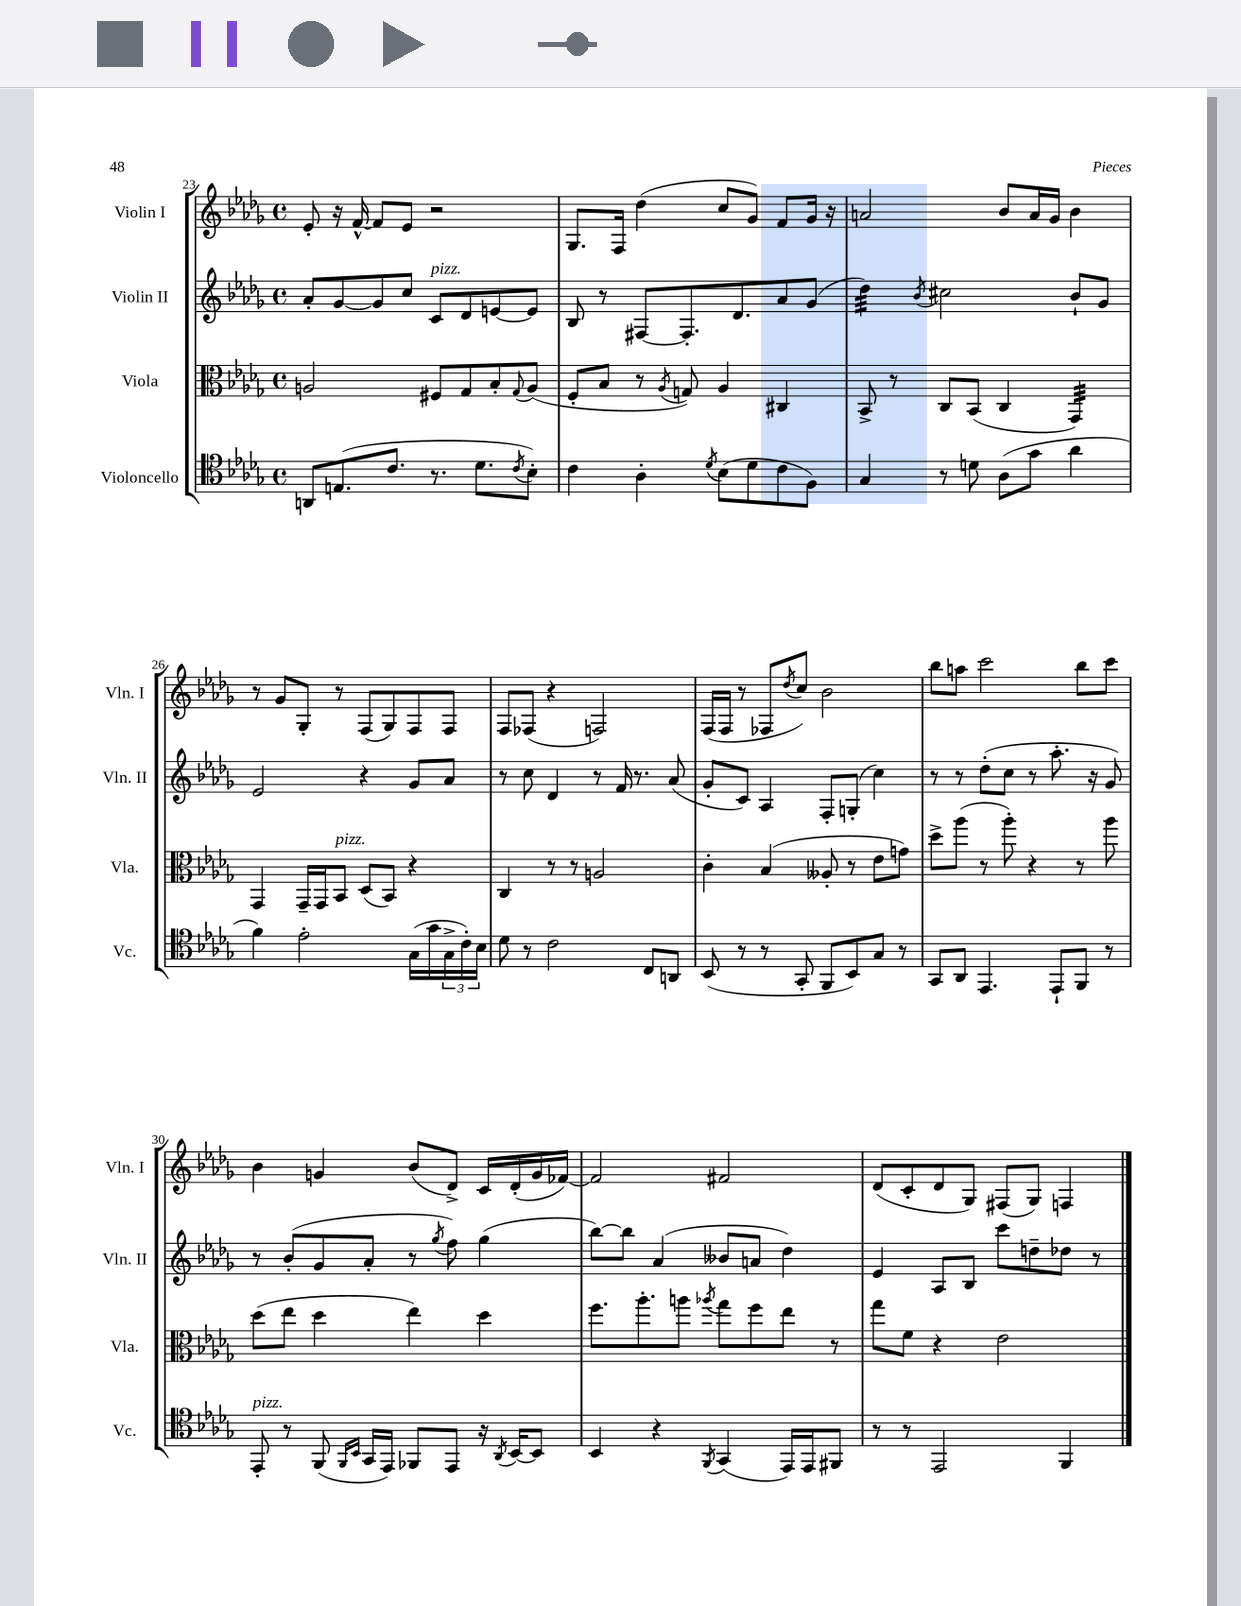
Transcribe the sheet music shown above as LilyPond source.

<<
\new StaffGroup <<
\new Staff = "s0" \with { instrumentName = "Violin I" shortInstrumentName = "Vln. I" } {
    \clef treble \key des \major \defaultTimeSignature \time 4/4
    ees'8-. r16 f'16~-^ f'8 ees'8 r2 |
    ges8. f16 des''4( c''8 ges'8) f'8 ges'16 r16 |
    a'2 bes'8 a'16 ges'16 bes'4 |
    r8 ges'8 ges8-. r8 f8( ges8) f8 f8 |
    f8 fes8( r4 f2) |
    f16( f16 r8 fes8 \acciaccatura { des''8 } c''8) bes'2 |
    bes''8 a''8 c'''2 bes''8 c'''8 |
    bes'4 g'4 bes'8( des'8->) c'16 des'16-.( g'16 fes'16~) |
    fes'2 fis'2 |
    des'8( c'8-. des'8 ges8) fis8( ges8) f4 \bar "|." |
}
\new Staff = "s1" \with { instrumentName = "Violin II" shortInstrumentName = "Vln. II" } {
    \clef treble \key des \major \defaultTimeSignature \time 4/4
    aes'8-. ges'8~ ges'8 c''8 c'8^\markup { \italic "pizz." } des'8 e'8~ e'8 |
    bes8 r8 fis8~ fis8.-. des'8. aes'8 ges'8( |
    des''4:32) \acciaccatura { bes'8 } cis''2 bes'8-! ges'8 |
    ees'2 r4 ges'8 aes'8 |
    r8 c''8 des'4 r8 f'16 r8. aes'8( |
    ges'8-. c'8) aes4 f8-. g8-.( c''4) |
    r8 r8 des''8-.( c''8 r8 aes''8.-. r16 ges'8) |
    r8 bes'8-.( ges'8 aes'8-. r8 \acciaccatura { ges''8 } f''8) ges''4( |
    bes''8~) bes''8 aes'4( beses'8 a'8 des''4) |
    ees'4 aes8 bes8 c'''8 d''8-- des''8 r8 \bar "|." |
}
\new Staff = "s2" \with { instrumentName = "Viola" shortInstrumentName = "Vla." } {
    \clef alto \key des \major \defaultTimeSignature \time 4/4
    a2 fis8 ges8 bes8-. \appoggiatura { ges8 } a8( |
    f8-. bes8 r8 \acciaccatura { aes8 } g8) aes4 cis4 |
    bes,8-> r8 c8 bes,8( c4 ges,4:32) |
    ges,4 ges,16-- ges,16 bes,8^\markup { \italic "pizz." } des8( bes,8) r4 |
    c4 r8 r8 a2 |
    c'4-. bes4( aeses8-. r8 ees'8 g'8) |
    des''8-> aes''8( r8 aes''8-.) r4 r8 aes''8 |
    des''8( ees''8 des''4 ees''4) des''4 |
    f''8. aes''8.-. a''8 \acciaccatura { aes''8 } ges''8 f''8 ees''8 r8 |
    ges''8 f'8 r4 ees'2 \bar "|." |
}
\new Staff = "s3" \with { instrumentName = "Violoncello" shortInstrumentName = "Vc." } {
    \clef tenor \key des \major \defaultTimeSignature \time 4/4
    a,8 e8.( c'8. r8. des'8. \acciaccatura { c'8 } bes8-.) |
    c'4 aes4-. \acciaccatura { des'8 } bes8( des'8 c'8 f8) |
    ges4 r8 d'8 aes8( ges'8 aes'4 |
    f'4) ees'2-. ges16( ges'16 \tuplet 3/2 { ges16-> c'16-.) bes16 } |
    des'8 r8 c'2 c8 a,8 |
    bes,8( r8 r8 ges,8-. f,8 bes,8) ges8 r8 |
    ges,8 aes,8 ees,4. ees,8-! f,8 r8 |
    ees,8-.^\markup { \italic "pizz." } r8 f,8( \grace { f,16 bes,16 } ges,16 ees,16) fes,8 ees,8 r16 \acciaccatura { aes,8 } bes,16~ bes,8 |
    bes,4 r4 \acciaccatura { f,8 } ges,4( ees,16) ees,16 fis,8 |
    r8 r8 ees,2 f,4 \bar "|." |
}
>>
>>
\layout { \context { \Score currentBarNumber = #23 } }
